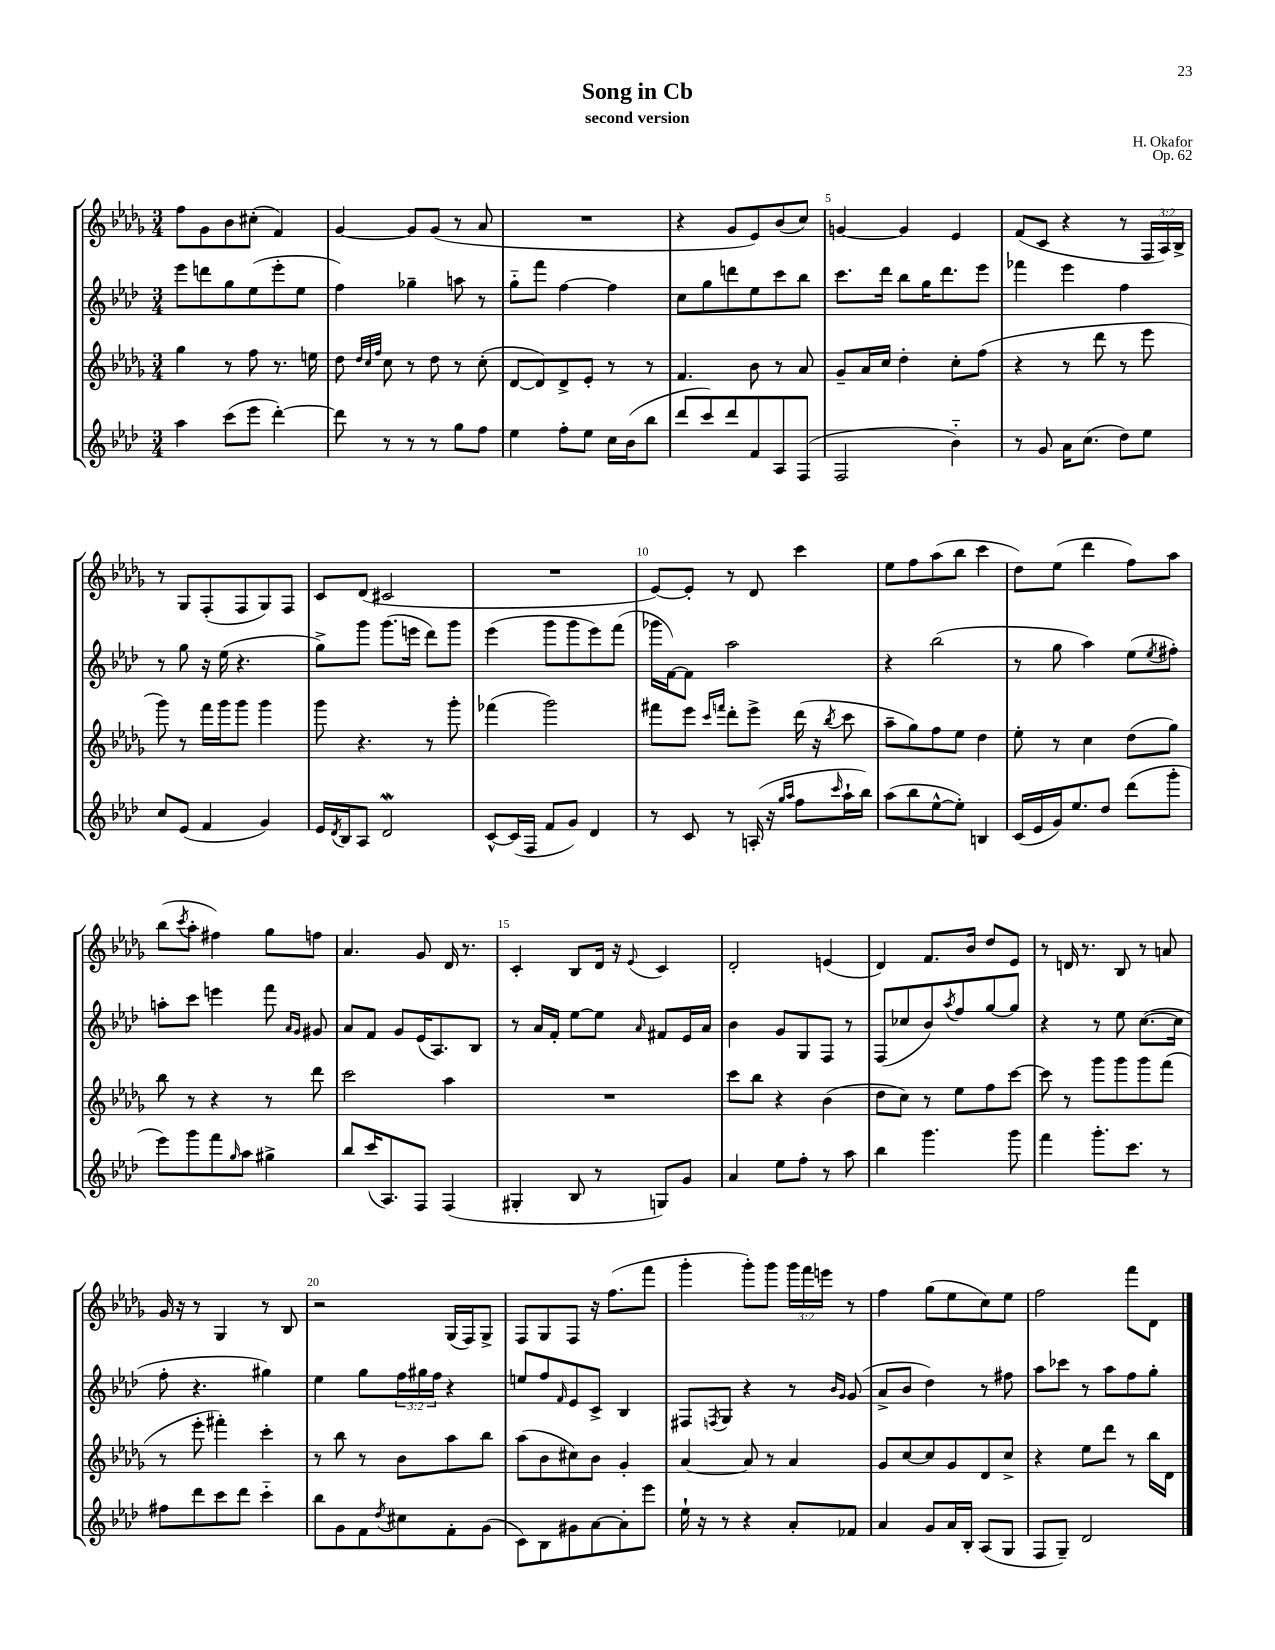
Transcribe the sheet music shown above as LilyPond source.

\header { title = "Song in Cb" composer = "H. Okafor" subtitle = "second version" opus = "Op. 62" }
<<
\new StaffGroup <<
\new Staff = "s0" {
    \clef treble \key des \major \numericTimeSignature \time 3/4 \override Staff.TupletNumber.text = #tuplet-number::calc-fraction-text
    f''8 ges'8 bes'8 cis''8-.( f'4) |
    ges'4~ ges'8 ges'8( r8 aes'8 |
    R2. |
    r4 ges'8 ees'8) bes'8( c''8) |
    g'4~ g'4 ees'4 |
    f'8( c'8 r4 r8 \tuplet 3/2 { f16 aes16) bes16-> } |
    r8 ges8 f8-.( f8 ges8) f8 |
    c'8 des'8( cis'2 |
    R2. |
    ees'8~) ees'8-. r8 des'8 c'''4 |
    ees''8 f''8 aes''8( bes''8 c'''4 |
    des''8) ees''8( des'''4 f''8) aes''8 |
    bes''8( \acciaccatura { c'''8 } aes''8-. fis''4) ges''8 f''8 |
    aes'4. ges'8 des'16 r8. |
    c'4-. bes8 des'16 r16 \appoggiatura { ees'8 } c'4 |
    des'2-. e'4( |
    des'4) f'8. bes'16 des''8 ees'8 |
    r8 d'16 r8. bes8 r8 a'8 |
    ges'16 r16 r8 ges4 r8 bes8 |
    r2 ges16( f16) ges8-> |
    f8 ges8 f8 r16 f''8.( f'''8 |
    ges'''4-. ges'''8-.) ges'''8 \tuplet 3/2 { ges'''16 f'''16 e'''16 } r8 |
    f''4 ges''8( ees''8 c''8) ees''8 |
    f''2 f'''8 des'8 \bar "|." |
}
\new Staff = "s1" {
    \clef treble \key aes \major \numericTimeSignature \time 3/4 \override Staff.TupletNumber.text = #tuplet-number::calc-fraction-text
    ees'''8 d'''8 g''8 ees''8( ees'''8-. ees''8 |
    f''4) ges''4-- a''8 r8 |
    g''8-_ f'''8 f''4~ f''4 |
    c''8 g''8 d'''8 ees''8 c'''8 bes''8 |
    c'''8. des'''16 bes''8 g''16 des'''8. ees'''8 |
    fes'''4 ees'''4 f''4 |
    r8 g''8 r16 ees''16( r4. |
    g''8->) g'''8 g'''8.( e'''16 des'''8) g'''8 |
    ees'''4( g'''8 g'''8 ees'''8) f'''8( |
    ges'''16 f'16~) f'8 aes''2 |
    r4 bes''2( |
    r8 g''8 aes''4) ees''8( \acciaccatura { ees''8 } fis''8-.) |
    a''8-. c'''8 e'''4 f'''8 \grace { aes'16 g'16 } gis'8 |
    aes'8 f'8 g'8 ees'16( aes8.) bes8 |
    r8 aes'16 f'16-. ees''8~ ees''8 \grace { aes'16 } fis'8 ees'16 aes'16 |
    bes'4 g'8 g8 f8 r8 |
    f8( ces''8 bes'8) \acciaccatura { aes''8 } f''8 g''8~ g''8 |
    r4 r8 ees''8 c''8.~( c''16 |
    f''8-. r4. gis''4) |
    ees''4 g''8 \tuplet 3/2 { f''16 gis''16 f''16 } r4 |
    e''8 f''8 \grace { f'16 } ees'8 c'8-> bes4 |
    fis8 \acciaccatura { f8 } g8 r4 r8 \grace { bes'16 g'16 } g'8( |
    aes'8-> bes'8 des''4) r8 fis''8 |
    aes''8 ces'''8 r8 aes''8 f''8 g''8-. \bar "|." |
}
\new Staff = "s2" {
    \clef treble \key des \major \numericTimeSignature \time 3/4
    ges''4 r8 f''8 r8. e''16 |
    des''8 \grace { des''32 c''32 f''32 } c''8 r8 des''8 r8 c''8-.( |
    des'8~ des'8) des'8-> ees'8-. r8 r8 |
    f'4. bes'8 r8 aes'8 |
    ges'8-- aes'16 c''16 des''4-. c''8-. f''8( |
    r4 r8 des'''8 r8 ees'''8 |
    ges'''8) r8 f'''16 ges'''16 ges'''8 ges'''4 |
    ges'''8 r4. r8 ges'''8-. |
    fes'''4( ges'''2) |
    fis'''8 ees'''8 \grace { c'''16 f'''16 } des'''8-. ees'''8-> des'''16( r16 \acciaccatura { bes''8 } c'''8 |
    aes''8-- ges''8) f''8 ees''8 des''4 |
    ees''8-. r8 c''4 des''8( ges''8) |
    bes''8 r8 r4 r8 des'''8 |
    c'''2 aes''4 |
    R2. |
    c'''8 bes''8 r4 bes'4( |
    des''8 c''8) r8 ees''8 f''8 c'''8~ |
    c'''8 r8 ges'''8 ges'''8 ges'''8 f'''8( |
    r8 ees'''8-. fis'''4-.) c'''4-. |
    r8 bes''8 r8 bes'8 aes''8 bes''8 |
    aes''8( bes'8 cis''8) bes'8 ges'4-. |
    aes'4~ aes'8 r8 aes'4 |
    ges'8 c''8~ c''8 ges'8 des'8 c''8-> |
    r4 ees''8 des'''8 r8 bes''16 des'16 \bar "|." |
}
\new Staff = "s3" {
    \clef treble \key aes \major \numericTimeSignature \time 3/4
    aes''4 c'''8( ees'''8 des'''4~-.) |
    des'''8 r8 r8 r8 g''8 f''8 |
    ees''4 f''8-. ees''8 c''16 bes'16( bes''8 |
    des'''8 c'''8) des'''8 f'8 aes8 f8( |
    f2 bes'4-_) |
    r8 g'8 aes'16 c''8.( des''8) ees''8 |
    c''8 ees'8( f'4 g'4) |
    ees'16 \acciaccatura { des'8 } bes16 aes8 des'2\mordent |
    c'8~-^ c'16( f16 f'8 g'8) des'4 |
    r8 c'8 r8 a16-.( r16 \grace { g''16 aes''16 } f''8 \grace { c'''16 } aes''16-! bes''16) |
    aes''8( bes''8 ees''8~-^ ees''8-.) b4 |
    c'16( ees'16 g'16) ees''8. des''8 des'''8( g'''8-. |
    ees'''8) g'''8 f'''8 \grace { g''16 } aes''8 gis''4-> |
    bes''8 c'''16( aes8.) f8 f4( |
    gis4-. bes8 r8 g8) g'8 |
    aes'4 ees''8 f''8-. r8 aes''8 |
    bes''4 g'''4. g'''8 |
    f'''4 g'''8.-. c'''8. r8 |
    fis''8 des'''8 c'''8 des'''8 c'''4-_ |
    bes''8 g'8 f'8 \acciaccatura { des''8 } cis''8 f'8-. g'8( |
    c'8) bes8 gis'8 aes'8~ aes'8-. ees'''8 |
    ees''16-! r16 r8 r4 aes'8-. fes'8 |
    aes'4 g'8 aes'16 bes16-. aes8( g8 |
    f8 g8--) des'2 \bar "|." |
}
>>
>>
\layout { \context { \Score \override BarNumber.break-visibility = ##(#f #t #t) barNumberVisibility = #(every-nth-bar-number-visible 5) } }
